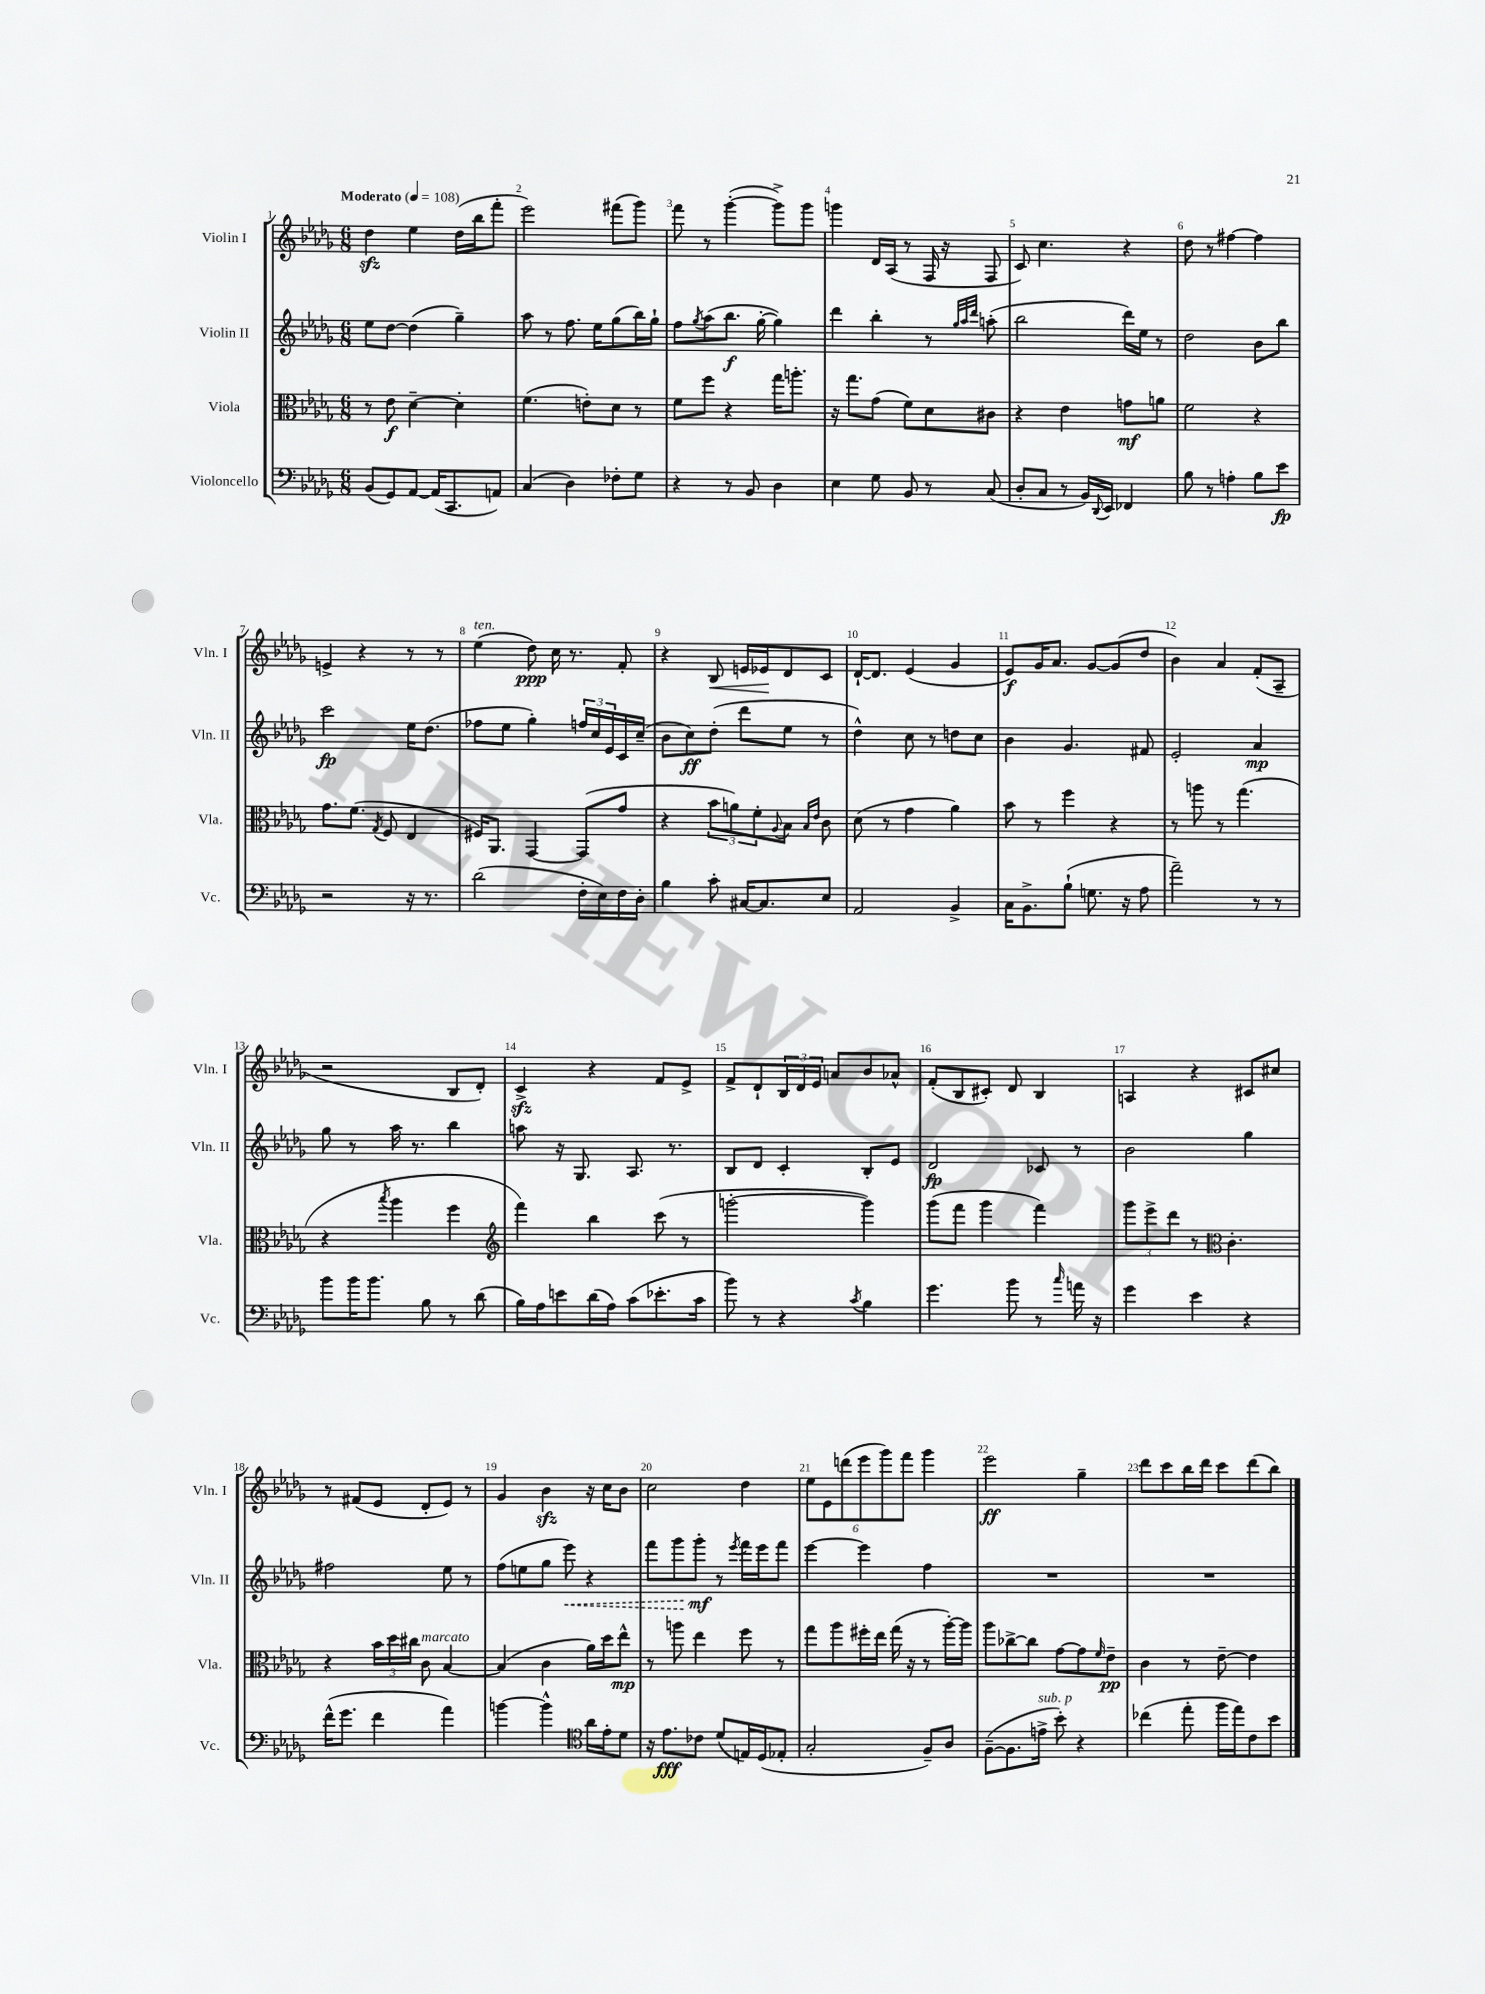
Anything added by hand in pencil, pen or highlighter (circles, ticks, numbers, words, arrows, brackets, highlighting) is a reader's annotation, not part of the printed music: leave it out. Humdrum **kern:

**kern	**dynam	**kern	**dynam	**kern	**dynam	**kern	**dynam
*part4	*part4	*part3	*part3	*part2	*part2	*part1	*part1
*staff4	*staff4	*staff3	*staff3	*staff2	*staff2	*staff1	*staff1
*I"Violoncello	*	*I"Viola	*	*I"Violin II	*	*I"Violin I	*
*I'Vc.	*	*I'Vla.	*	*I'Vln. II	*	*I'Vln. I	*
*clefF4	*	*clefC3	*	*clefG2	*	*clefG2	*
*k[b-e-a-d-g-]	*	*k[b-e-a-d-g-]	*	*k[b-e-a-d-g-]	*	*k[b-e-a-d-g-]	*
*M6/8	*	*M6/8	*	*M6/8	*	*M6/8	*
*MM108	*	*MM108	*	*MM108	*	*MM108	*
=1	=1	=1	=1	=1	=1	=1	=1
!	!	!	!	!	!	!LO:TX:a:B:t=Moderato	!
(8BB-/L	.	8r	.	8ee-\L	.	4dd-zz\	.
8GG-/)	.	8e-\	f	[8dd-\J	.	.	.
[8AA-/J	.	[4d-~\	.	(4dd-\]	.	4ee-\	.
(16AA-/KL]	.	.	.	.	.	.	.
8.CC/	.	.	.	.	.	.	.
.	.	4d-'\]	.	4gg-~\)	.	(16dd-\LL	.
.	.	.	.	.	.	16bb-\J	.
8AAn/J)	.	.	.	.	.	8fff'\J	.
=2	=2	=2	=2	=2	=2	=2	=2
(4C/	.	(4.f\	.	8aa-\	.	2eee-\)	.
.	.	.	.	8r	.	.	.
4D-\)	.	.	.	8.ff\	.	.	.
.	.	8en'\L)	.	.	.	.	.
.	.	.	.	16ee-\KL	.	.	.
8F-X'\L	.	8d-\J	.	(8gg-\	.	(8fff#X\L	.
8G-\J	.	8r	.	16bb-\L)	.	8ggg-\J)	.
.	.	.	.	16gg-`\JJ	.	.	.
=3	=3	=3	=3	=3	=3	=3	=3
4r	.	8f\L	.	8ff\L	.	8fff\	.
.	.	.	.	8qgg-/	.	.	.
.	.	8ff\J	.	(8aa-\	.	8r	.
8r	.	4r	.	8.bb-\J	f	([4ggg-'\	.
8BB-/	.	.	.	.	.	.	.
.	.	.	.	[16gg-'\	.	.	.
4D-\	.	16gg-\KL	.	4gg-\])	.	8ggg-^\L])	.
.	.	8.aan'\J	.	.	.	.	.
.	.	.	.	.	.	8ggg-\J	.
=4	=4	=4	=4	=4	=4	=4	=4
4E-\	.	16r	.	4ddd-\	.	4gggn\	.
.	.	8.gg-\L	.	.	.	.	.
8G-\	.	(8g-\J	.	4bb-'\	.	16d-/LL	.
.	.	.	.	.	.	(16A-/JJ	.
8BB-/	.	8f\L)	.	.	.	8r	.
8r	.	8d-\	.	8r	.	16F/	.
.	.	.	.	.	.	16r	.
.	.	.	.	32qqgg-/LLL	.	.	.
.	.	.	.	32qqaa-/	.	.	.
.	.	.	.	32qqddd-/JJJ	.	.	.
(8C/	.	8c#X\J	.	(8aan'\	.	8F/	.
=5	=5	=5	=5	=5	=5	=5	=5
8D-'/L	.	4r	.	2bb-\	.	8c/)	.
8C/J	.	.	.	.	.	4.cc\	.
8r	.	4e-\	.	.	.	.	.
16BB-/LL)	.	.	.	.	.	.	.
8qqDD-/	.	.	.	.	.	.	.
16EE-/JJ	.	.	.	.	.	.	.
4FF-X/	.	8gn\L	mf	16ddd-\LL)	.	4r	.
.	.	.	.	16ee-\JJ	.	.	.
.	.	8an\J	.	8r	.	.	.
=6	=6	=6	=6	=6	=6	=6	=6
8B-\	.	2f\	.	2dd-\	.	8dd-\	.
8r	.	.	.	.	.	8r	.
4An'\	.	.	.	.	.	[4ff#X\	.
8B-\L	.	4r	.	8b-\L	.	4ff#\]	.
8e-\J	fp	.	.	8bb-\J	.	.	.
!!LO:LB:g=z
=7	=7	=7	=7	=7	=7	=7	=7
2r	.	8.g-\L	.	2ccc\	fp	4en^/	.
.	.	(8.f\J	.	.	.	.	.
.	.	.	.	.	.	4r	.
.	.	8qG-/	.	.	.	.	.
.	.	8F/	.	.	.	.	.
16r	.	4E-/	.	16ee-\KL	.	8r	.
8.r	.	.	.	(8.dd-\J	.	.	.
.	.	.	.	.	.	8r	.
=8	=8	=8	=8	=8	=8	=8	=8
!	!	!	!	!	!	!LO:TX:a:i:t=ten.	!
(2d-\	.	16F#X/KL)	.	8ff-X\L	.	(4ee-\	.
.	.	8.AA-/J	.	.	.	.	.
.	.	.	.	8ee-\J	.	.	.
.	.	[4GG-/	.	4gg-'\)	.	8dd-\)	ppp
.	.	.	.	.	.	16cc\	.
.	.	.	.	.	.	8.r	.
16F'\LL	.	(8GG-/L]	.	24ffn/LL	.	.	.
.	.	.	.	24cc/	.	.	.
16E-\)	.	.	.	.	.	.	.
.	.	.	.	24e-/	.	.	.
16F\	.	8g-/J	.	16c/	.	8f'/	.
16D-'\JJ	.	.	.	(16cc~/JJ	.	.	.
=9	=9	=9	=9	=9	=9	=9	=9
4B-\	.	4r	.	8b-\L	.	4r	.
.	.	.	.	8cc\)	ff	.	.
!	!	!	!	!	!	!	!LO:HP:b
8c'\	.	12b-\L	.	(8dd-'\J	.	8B-/	<
.	.	12an\)	.	.	.	.	.
[16C#X/KL	.	.	.	8ddd-\L	.	16en/LL	.
.	.	12f'\	.	.	.	.	.
8.C#/]	.	.	.	.	.	16e-X/J	.
.	.	8qqA-/	.	.	.	.	.
.	.	8B-\J	.	8ee-\J	.	8d-/	[
.	.	16qqB-/LL	.	.	.	.	.
.	.	16qqe-/JJ	.	.	.	.	.
8E-/J	.	8c\	.	8r	.	8c/J	.
=10	=10	=10	=10	=10	=10	=10	=10
2AA-/	.	(8d-\	.	4dd-^^\)	.	[16d-`/KL	.
.	.	.	.	.	.	8.d-/J]	.
.	.	8r	.	.	.	.	.
.	.	4g-\	.	8cc\	.	(4e-/	.
.	.	.	.	8r	.	.	.
4BB-^/	.	4a-\)	.	8ddn\L	.	4g-/	.
.	.	.	.	8cc\J	.	.	.
=11	=11	=11	=11	=11	=11	=11	=11
16C\KL	.	8b-\	.	4b-\	.	8e-/L)	f
8.BB-^\	.	.	.	.	.	.	.
.	.	8r	.	.	.	16g-/K	.
.	.	.	.	.	.	8.a-/J	.
(8B-`\J	.	4ff\	.	4.g-/	.	.	.
8.Gn\	.	.	.	.	.	[8g-/L	.
.	.	4r	.	.	.	(8g-/]	.
16r	.	.	.	.	.	.	.
8A-\	.	.	.	8f#X/	.	8dd-/J	.
=12	=12	=12	=12	=12	=12	=12	=12
2a-~\)	.	8r	.	2e-'/	.	4b-\)	.
.	.	8aan\	.	.	.	.	.
.	.	8r	.	.	.	4a-/	.
.	.	(4.gg-\	.	.	.	.	.
8r	.	.	.	4a-/	mp	(8f'/L	.
8r	.	.	.	.	.	8A-~/J	.
!!LO:LB:g=z
=13	=13	=13	=13	=13	=13	=13	=13
8b-\L	.	4r	.	8gg-\	.	2r	.
16b-\K	.	.	.	8r	.	.	.
8.b-\J	.	.	.	.	.	.	.
.	.	8qbb-/	.	.	.	.	.
.	.	4aa-\	.	16aa-\	.	.	.
.	.	.	.	8.r	.	.	.
8B-\	.	.	.	.	.	.	.
8r	.	4ff\	.	4bb-\	.	8B-/L	.
(8d-\	.	.	.	.	.	8d-'/J)	.
=14	=14	=14	=14	=14	=14	=14	=14
*	*	*clefG2	*	*	*	*	*
16B-\LL)	.	4fff\)	.	8aan\	.	4czz^/	.
16A-\J	.	.	.	.	.	.	.
8en\	.	.	.	16r	.	.	.
.	.	.	.	8.G-/	.	.	.
(16d-\L	.	4bb-\	.	.	.	4r	.
16A-\JJ)	.	.	.	.	.	.	.
(8c\L	.	.	.	8.A-/	.	.	.
8.e-X'\	.	(8ccc\	.	.	.	8f/L	.
.	.	.	.	8.r	.	.	.
.	.	8r	.	.	.	8e-^/J	.
16c\Jk	.	.	.	.	.	.	.
=15	=15	=15	=15	=15	=15	=15	=15
8b-\)	.	[2gggn'\	.	8B-/L	.	8f^/L	.
8r	.	.	.	8d-/J	.	8d-`/	.
4r	.	.	.	4c'/	.	24B-/L	.
.	.	.	.	.	.	24d-/	.
.	.	.	.	.	.	24e-/JJ	.
.	.	.	.	.	.	8an/L	.
8qc/	.	.	.	.	.	.	.
4B-\	.	4ggg\])	.	8B-'/L	.	8b-/	.
.	.	.	.	8e-/J	.	8a-X^^/J	.
=16	=16	=16	=16	=16	=16	=16	=16
4.g-\	.	(8ggg-\L	.	2d-/	fp	(8f'/L	.
.	.	8fff\J	.	.	.	8B-/	.
.	.	4ggg-\	.	.	.	8c#X'/J)	.
8b-\	.	.	.	.	.	8d-/	.
8r	.	4fff\)	.	8c-X/	.	4B-/	.
16qqcc/	.	.	.	.	.	.	.
16an\	.	.	.	8r	.	.	.
16r	.	.	.	.	.	.	.
=17	=17	=17	=17	=17	=17	=17	=17
4g-\	.	12ggg-\L	.	2b-\	.	4An/	.
.	.	12eee-^\	.	.	.	.	.
.	.	12ddd-\J	.	.	.	.	.
4e-\	.	8r	.	.	.	4r	.
*	*	*clefC3	*	*	*	*	*
.	.	4.c'\	.	.	.	.	.
4r	.	.	.	4gg-\	.	8c#X/L	.
.	.	.	.	.	.	8cc#X/J	.
!!LO:LB:g=z
=18	=18	=18	=18	=18	=18	=18	=18
(16f^^\KL	.	4r	.	2ff#X\	.	8r	.
8.g-\J	.	.	.	.	.	.	.
.	.	.	.	.	.	(8f#X/L	.
4f\	.	24b-\LL	.	.	.	8e-/J	.
.	.	24dd-\	.	.	.	.	.
.	.	24cc#X\JJ	.	.	.	.	.
!	!	!LO:TX:a:i:t=marcato	!	!	!	!	!
.	.	8c\	.	.	.	8d-'/L	.
4a-\)	.	[4B-/	.	8ee-\	.	8e-/J)	.
.	.	.	.	8r	.	8r	.
=19	=19	=19	=19	=19	=19	=19	=19
[4bn\	.	(4B-/]	.	(8ff\L	.	4g-/	.
.	.	.	.	8een\	.	.	.
4b^^\]	.	4c\	.	8gg-\J	.	4b-zz\	.
!	!	!	!	!	!LO:HP:b	!	!
.	.	.	.	8eee-\)	<	.	.
*clefC4	*	*	*	*	*	*	*
16a-\LL	.	16a-\LL)	.	4r	.	16r	.
16e-'\J	.	16dd-\J	.	.	.	16cc\KL	.
8d-\J	.	8ee-^^\J	mp	.	.	8b-\J	.
=20	=20	=20	=20	=20	=20	=20	=20
16r	.	8r	.	8fff\L	.	2cc\	.
8.e-\L	fff	.	.	.	.	.	.
.	.	8aan\	.	8ggg-\	.	.	.
8c-X\J	.	4ee-\	.	8ggg-'\J	mf	.	.
(8d-/L	.	.	.	8r	[	.	.
.	.	.	.	8qeee-/	.	.	.
16En/L)	.	8ff\	.	16fff\LL	.	4dd-\	.
(16D-/J	.	.	.	16eee-\J	.	.	.
8E-X'/J	.	8r	.	8fff\J	.	.	.
=21	=21	=21	=21	=21	=21	=21	=21
2G-'/	.	8gg-\L	.	[4eee-\	.	12ee-\L	.
.	.	.	.	.	.	12e-\	.
.	.	8aa-\	.	.	.	.	.
.	.	.	.	.	.	(12dddn\	.
.	.	16ff#X'\L	.	4eee-\]	.	12eee-\	.
.	.	16ee-\JJ	.	.	.	.	.
.	.	.	.	.	.	12ggg-\)	.
.	.	(16gg-\	.	.	.	.	.
.	.	.	.	.	.	12fff\J	.
.	.	16r	.	.	.	.	.
8F~/L)	.	8r	.	4ff\	.	4ggg-\	.
8A-/J	.	[16aa-'\LL)	.	.	.	.	.
.	.	16aa-\JJ]	.	.	.	.	.
=22	=22	=22	=22	=22	=22	=22	=22
([8F~\L	.	8aa-\L	.	2.r	.	2eee-\	ff
8.F\]	.	[8cc-X^\	.	.	.	.	.
.	.	8cc-\J]	.	.	.	.	.
!LO:TX:a:i:t=sub. p	!	!	!	!	!	!	!
16en^\Jk	.	.	.	.	.	.	.
8b-'\)	.	[8g-\L	.	.	.	.	.
4r	.	8g-\]	.	.	.	4gg-~\	.
.	.	16qqf/	.	.	.	.	.
.	.	8e-~\J	pp	.	.	.	.
=23	=23	=23	=23	=23	=23	=23	=23
(4cc-X\	.	4c\	.	2.r	.	8ddd-\L	.
.	.	.	.	.	.	8ccc\	.
8ee-'\	.	8r	.	.	.	16bb-\L	.
.	.	.	.	.	.	16ddd-\JJ	.
16ff\LL	.	[8e-~\	.	.	.	8ccc\L	.
16ee-\J)	.	.	.	.	.	.	.
8c\	.	4e-\]	.	.	.	(8ddd-\	.
8b-\J	.	.	.	.	.	8bb-\J)	.
==	==	==	==	==	==	==	==
*-	*-	*-	*-	*-	*-	*-	*-
